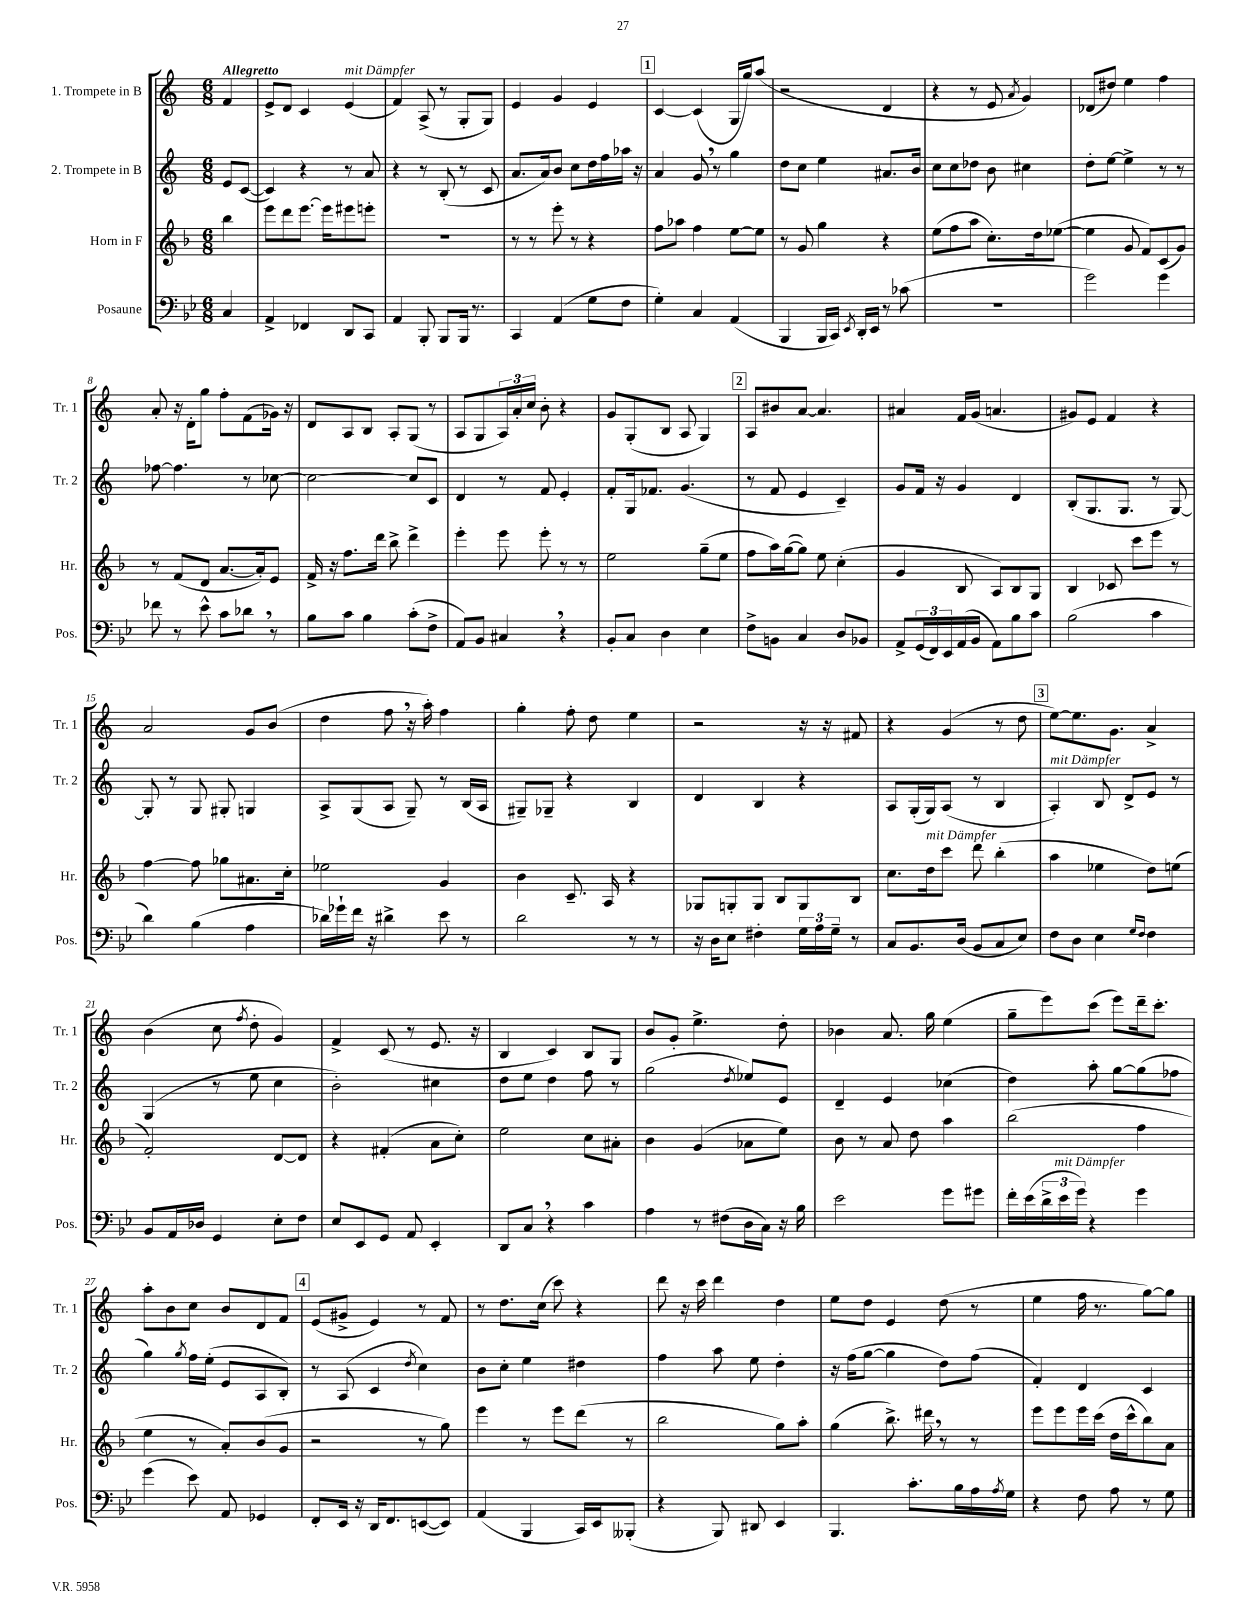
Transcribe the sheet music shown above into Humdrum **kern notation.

**kern	**kern	**kern	**kern
*part4	*part3	*part2	*part1
*staff4	*staff3	*staff2	*staff1
*I"Posaune	*I"Horn in F	*I"2. Trompete in B	*I"1. Trompete in B
*I'Pos.	*I'Hr.	*I'Tr. 2	*I'Tr. 1
*clefF4	*clefG2	*clefG2	*clefG2
*k[b-e-]	*k[b-]	*k[]	*k[]
*M6/8	*M6/8	*M6/8	*M6/8
=	=	=	=
!	!	!	!LO:TX:a:B:t=Allegretto
4C/	4bb-\	8e/L	4f/
.	.	([8c/J	.
=1	=1	=1	=1
4AA^/	8eee\L	4c/])	8e^/L
.	8ddd\	.	8d/J
4FF-X/	[8.eee\J	4r	4c/
.	16eee\KL]	.	.
!	!	!	!LO:TX:a:i:t=mit Dämpfer
8DD/L	8eee#X\	8r	(4e/
8CC/J	8eeen'\J	8a/	.
=2	=2	=2	=2
4AA/	2.r	4r	4f/)
8BBB-'/	.	8r	(8A^/
8BBB-/L	.	(8B'/	8r
16BBB-/Jk	.	8r	8G'/L
8.r	.	.	.
.	.	8c/	8G/J)
=3	=3	=3	=3
4CC/	8r	8.a/L	4e/
.	8r	.	.
.	.	16a/k)	.
(4AA/	8eee'\	8b/J	4g/
.	8r	8cc\L	.
8G\L	4r	16dd\L	4e/
.	.	16ff\	.
8F\J	.	16aa-X\JJ	.
.	.	16r	.
!!LO:REH:place=s1:t=1
=4	=4	=4	=4
4G'\)	8ff\L	4a/	[4c/
.	8aa-X\J	.	.
4C/	4ff\	8g,/	(4c/]
.	.	8r	.
(4AA/	[8ee\L	4gg\	16G/LL
.	.	.	16gg/J)
.	8ee\J]	.	(8aa/J
=5	=5	=5	=5
4BBB-/	8r	8dd\L	2r
.	8g/	8cc\J	.
16BBB-/LL	4gg\	4ee\	.
16CC/JJ)	.	.	.
8qEE-/	.	.	.
16DD'/LL	.	.	.
16EE-/JJ	.	.	.
8r	4r	8.a#X/L	4d/
(8c-X\	.	.	.
.	.	16b/Jk	.
=6	=6	=6	=6
2.r	(8ee\L	8cc\L	4r
.	8ff\	8cc\	.
.	8aa\J	8dd-X\J	8r
.	8.cc'\L)	8b\	8e/
.	.	.	8qa/
.	.	4cc#X\	4g/)
.	16dd\k	.	.
.	([8ee-X\J	.	.
=7	=7	=7	=7
2g\)	4ee-\]	8dd'\L	(8d-X/L
.	.	[8ee\J	8dd#X/J)
.	8g/	4ee^\]	4ee\
.	8f/L)	.	.
4g\	(8c/	8r	4ff\
.	8g/J)	8r	.
!!LO:LB:g=z
=8	=8	=8	=8
8f-X\	8r	[8ff-X\	8a'/
8r	(8f/L	4.ff-\]	16r
.	.	.	16d'\KL
8e-^^\	8d/J	.	8gg\J
8c\L	[8.a/L	.	8ff'\L
8d-X,\J	.	8r	(8f\
.	16a'/k])	.	.
8r	8e/J	[8cc-X\	16g-X\Jk)
.	.	.	16r
=9	=9	=9	=9
8B-\L	16f^/	2cc-\_	8d/L
.	16r	.	.
8c\J	8.ff\L	.	8A/
4B-\	.	.	8B/J
.	16ddd\Jk	.	.
.	8bb-^\	.	8A'/L
(8c'\L	4ddd^\	8cc-/L]	(8G/J
8F^\J	.	8c/J	8r
=10	=10	=10	=10
8AA/L)	4eee'\	4d/	8A/L
8BB-/J	.	.	8G/
4C#X,/	8eee\	8r	24A/L)
.	.	.	24a'/
.	.	.	24cc/JJ
.	8eee'\	8f/	8b'\
4r	8r	4e'/	4r
.	8r	.	.
=11	=11	=11	=11
8BB-'/L	2ee\	8f'/L	8g/L
8C/J	.	16G/k	(8G'/
.	.	8.f-X/J	.
4D\	.	.	8B/J
.	.	(4.g/	8A/
4E-\	(8gg~\L	.	4G/)
.	8ee\J	.	.
!!LO:REH:place=s1:t=2
=12	=12	=12	=12
8F^\L	8ff\L	8r	8A/L
8BBn\J	16aa\L)	8f/	8b#X/
.	([16gg\J	.	.
4C/	8gg\J])	4e/	[8a/J
.	8ee\	.	4.a/]
8D/L	(4cc'\	4c~/)	.
8BB-X/J	.	.	.
=13	=13	=13	=13
8AA^/L	4g/	8g/L	4a#X/
(24GG/L	.	16f/Jk	.
24FF/)	.	.	.
.	.	16r	.
24EE-/	.	.	.
(16AA/	8B-/	4g/	16f/LL
16BB-/JJ	.	.	(16g/JJ
8AA\L)	8A/L)	.	4.an/
8B-\	8B-/	4d/	.
8c\J	8G/J	.	.
=14	=14	=14	=14
(2B-\	4B-/	(8B'/L	8g#X/L)
.	.	8.G/	8e/J
.	8c-X/	.	4f/
.	.	8.G/J	.
.	8ccc\L	.	.
4c\	8eee\J	8r	4r
.	8r	[8G/)	.
!!LO:LB:g=z
=15	=15	=15	=15
4d\)	[4ff\	8G'/]	2a/
.	.	8r	.
(4B-\	8ff\]	8G/	.
.	8gg-X\L	8G#X'/	.
4A\	8.a#X\	4Gn/	8g/L
.	.	.	(8b/J
.	16cc'\Jk	.	.
=16	=16	=16	=16
16d-X\LL)	2ee-X\	8A^/L	4dd\
16g-X`\	.	.	.
16f\JJ	.	(8G/	.
16r	.	.	.
4d#X^\	.	8A/J	8ff,\
.	.	8G~/)	16r
.	.	.	16aa'\)
8e-\	4g/	8r	4ff\
8r	.	(16B/LL	.
.	.	16A/JJ	.
=17	=17	=17	=17
2d\	4b-\	8G#X~/L)	4gg'\
.	.	8G-X~/J	.
.	8.c~/	4r	8ff'\
.	.	.	8dd\
.	16A/	.	.
8r	4r	4B/	4ee\
8r	.	.	.
=18	=18	=18	=18
16r	8G-X/L	4d/	2r
16D\KL	.	.	.
8E-\J	8Gn'/	.	.
4F#X'\	8G/J	4B/	.
.	8B-/L	.	.
24G\LL	8G/	4r	16r
24A\	.	.	.
.	.	.	16r
24G~\JJ	.	.	.
8r	8B-/J	.	8f#X/
=19	=19	=19	=19
8C/L	8.cc\L	8A/L	4r
8.BB-/	.	(16G'/L	.
!	!LO:TX:a:i:t=mit Dämpfer	!	!
.	16dd\k	16G/J)	.
.	8ccc\J	(8A/J	(4g/
(16D/Jk	.	.	.
8BB-/L	8ddd\	8r	.
8C/	(4bb-'\	4B/	8r
8E-/J)	.	.	8dd\
!!LO:REH:place=s1:t=3
=20	=20	=20	=20
!	!	!LO:TX:a:i:t=mit Dämpfer	!
8F\L	4aa\	4A'/)	[8ee\L)
8D\J	.	.	8.ee\]
4E-\	4ee-X\	8B/	.
.	.	.	8.g\J
.	.	8d^/L	.
16qqG/LL	.	.	.
16qqF/JJ	.	.	.
4F\	8dd\L)	8e/J	4a^/
.	(8een\J	8r	.
!!LO:LB:g=z
=21	=21	=21	=21
8BB-/L	2f'/)	(4G/	(4b\
16AA/L	.	.	.
16D-X/JJ	.	.	.
4GG/	.	8r	8cc\
.	.	.	8qff/
.	.	8ee\	8dd'\
8E-'\L	[8d/L	4cc\	4g/)
8F\J	8d/J]	.	.
=22	=22	=22	=22
8E-/L	4r	2b'\)	4f^/
8EE-/	.	.	.
8GG/J	(4f#X'/	.	(8c/
8AA/	.	.	8r
4EE-'/	8a\L	4cc#X\	8.e/
.	8cc'\J)	.	.
.	.	.	16r
=23	=23	=23	=23
8DD/L	2ee\	8dd\L	4B/
8C,/J	.	8ee\J	.
4r	.	4dd\	4c/)
4c\	8cc\L	8ff\	8B/L
.	8a#X'\J	8r	8G/J
=24	=24	=24	=24
4A\	4b-\	(2gg\	8b/L
.	.	.	8g'/J
8r	(4g/	.	4.ee^\
(8F#X\L	.	.	.
.	.	8qdd/	.
16D\L	8a-X\L	8ee-X/L)	.
16C\JJ)	.	.	.
16r	8ee\J)	8e/J	8dd'\
16B-\	.	.	.
=25	=25	=25	=25
2e-\	8b-\	4d~/	4b-X\
.	8r	.	.
.	8a/	4e/	8.a/
.	8dd\	.	.
.	.	.	16gg\
8g\L	4aa\	(4cc-X\	(4ee\
8g#X\J	.	.	.
=26	=26	=26	=26
16f'\LL	(2bb-\	4dd\)	8gg~\L
(16e-\	.	.	.
24d^\	.	.	8eee\)
!LO:TX:a:i:t=mit Dämpfer	!	!	!
24e-\	.	.	.
24g\JJ)	.	.	.
4r	.	8aa'\	(8ccc\J
.	.	[8gg\L	8eee\L)
4g\	4ff\	(8gg\]	16ddd~\k
.	.	.	8.ccc'\J
.	.	8ff-X\J	.
!!LO:LB:g=z
=27	=27	=27	=27
(4g\	4ee\	4gg\)	8aa'\L
.	.	.	8b\
.	.	8qgg/	.
8e-\)	8r	16ff\LL	8cc\J
.	.	(16ee'\JJ	.
8AA/	8a'/L)	8e/L	8b/L
4GG-X/	(8b-/	8A/	8d/
.	8g/J	8B'/J)	8f/J
!!LO:REH:place=s1:t=4
=28	=28	=28	=28
8FF'/L	2r	8r	(8e/L
16EE-/Jk	.	(8A/	8g#X^/J
16r	.	.	.
16DD/KL	.	4c/	4e/)
8.FF/	.	.	.
.	.	8qdd/	.
([8EEn/	8r	4cc\)	8r
8EE/J])	8gg\)	.	8f/
=29	=29	=29	=29
(4AA/	4eee\	8b\L	8r
.	.	8cc'\J	8.dd\L
4BBB-/	8r	4ee\	.
.	.	.	(16cc\Jk
.	8eee\L	.	8ccc\)
16CC/LL)	(8ddd\J	4dd#X\	4r
16EE-/J	.	.	.
(8BBB--X'/J	8r	.	.
=30	=30	=30	=30
4r	2bb-\	4ff\	8ddd\
.	.	.	16r
.	.	.	16ccc\
8BBB-/)	.	8aa\	4ddd\
8DD#X/	.	8ee\	.
4EE-/	8gg\L)	4dd'\	4dd\
.	8aa'\J	.	.
=31	=31	=31	=31
4.BBB-/	(4gg\	16r	8ee\L
.	.	(16ff\KL	.
.	.	[8gg\J	8dd\J
.	8.bb-^\)	4gg\]	4e/
8.c'\L	.	.	.
.	16ddd#X,\	.	.
.	8r	8dd\L)	(8dd\
16B-\L	.	.	.
16A\	8r	(8ff\J	8r
8qA/	.	.	.
16G\JJ	.	.	.
=32	=32	=32	=32
4r	8eee\L	4f'/)	4ee\
.	8eee\	.	.
8F\	16eee\L	4d/	16ff\
.	(16ccc\JJ	.	8.r
8A\	16dd\LL	.	.
.	16ccc^^\J	.	.
8r	8bb-\)	4c/	[8gg\L)
8G\	8a\J	.	8gg\J]
==	==	==	==
*-	*-	*-	*-
